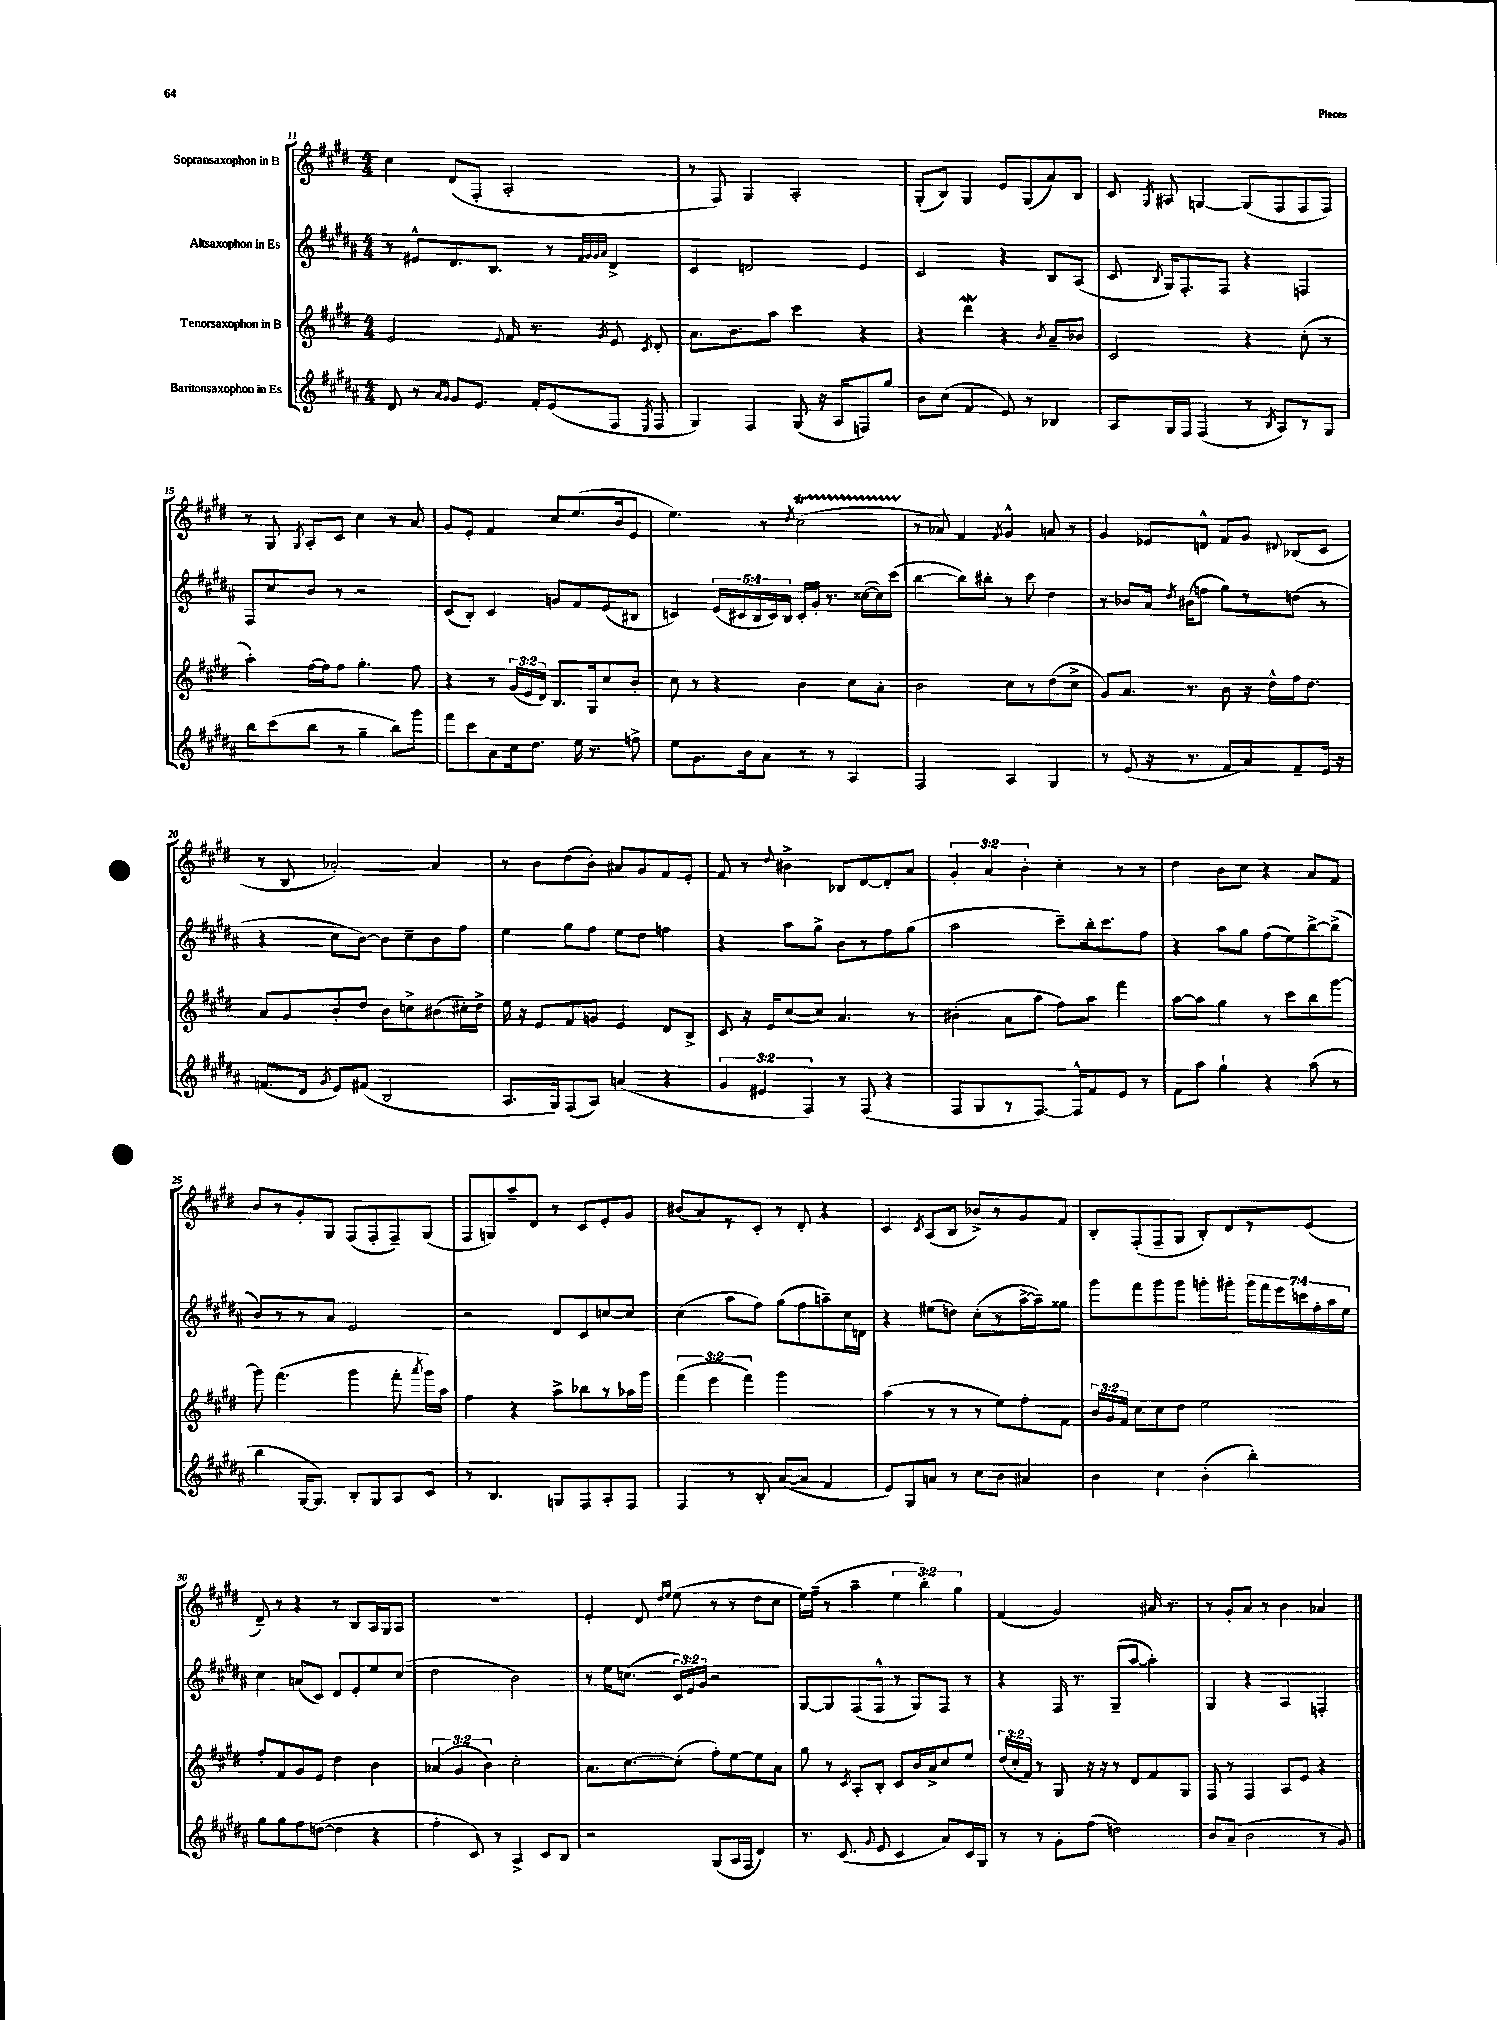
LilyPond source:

<<
\new StaffGroup <<
\new Staff = "s0" \with { instrumentName = "Sopransaxophon in B" } {
    \clef treble \key e \major \numericTimeSignature \time 4/4 \override Staff.TupletNumber.text = #tuplet-number::calc-fraction-text
    \autoBeamOff cis''4 dis'8[( fis8]-. a2-. |
    r8 fis8) gis4 a2-. |
    gis8[-.( b8]) gis4 e'8[ gis8( a'8) b8] |
    cis'8 \acciaccatura { gis8 } ais8 g4~ g8[( fis8 fis8 fis8]) |
    r8 gis8 \acciaccatura { gis8 } a8[-. cis'8] cis''4 r8 a'8 |
    gis'8[ e'8]-. fis'4 cis''8[ e''8.( b'16 e'8] |
    e''4.) r8 \acciaccatura { dis''8 } cis''2\startTrillSpan( |
    r8\stopTrillSpan aes'8) fis'4 \acciaccatura { fis'8 } gis'4-^ a'8 r8 |
    gis'4 ees'8[ d'8]-^ fis'8[ gis'8] \appoggiatura { dis'8 } bes8[( cis'8] |
    r8 b8 aes'2~-.) aes'4 |
    r8 b'8[ dis''8( b'8]-.) ais'8[ gis'8 fis'8 e'8]-. |
    fis'8 r8 \appoggiatura { dis''8 } bis'4-> bes8[ dis'8~ dis'8-. a'8] |
    \tuplet 3/2 { gis'4-. a'4 b'4-. } cis''4-. r8 r8 |
    dis''4 b'8[ cis''8] r4 a'8[ fis'8] |
    b'8[ r8 gis'8-. gis8] fis8[( fis8-. fis8--) gis8]( |
    fis8[ g8) a''8-- dis'8] r8 cis'8[ e'8-. gis'8] |
    bis'8[( a'8) r8 cis'8]-. r8 dis'8-. r4 |
    cis'4 \acciaccatura { cis'8 } a8[( b8] bes'8[->) r8 gis'8 fis'8] |
    b8[-. fis8-.( fis8-- gis8] b8[-.) dis'8 r8 e'8]( |
    dis'8--) r8 r4 r8 b8[ a16 gis16 a8] |
    R1 |
    e'4-. dis'8 \grace { dis''16[ e''16] } e''8( r8 r8 dis''8[ cis''8] |
    e''16[) fis''16]--( r8 a''4-- \tuplet 3/2 { e''4 b''4-.) gis''4 } |
    fis'4( gis'2) ais'16 r8. |
    r8 gis'8[-. a'8] r8 b'4 aes'4 \bar "|." |
}
\new Staff = "s1" \with { instrumentName = "Altsaxophon in Es" } {
    \clef treble \key b \major \numericTimeSignature \time 4/4 \override Staff.TupletNumber.text = #tuplet-number::calc-fraction-text
    \autoBeamOff r8 eis'8[-^ dis'8. b8.] r8 \grace { fis'32[ gis'32 gis'32 ais'32] } dis'4-> |
    cis'4 d'2 e'4 |
    cis'2 r4 b8[ ais8]( |
    cis'8 \acciaccatura { b8 } gis16[) fis8.-. fis8] r4 f4 |
    fis8[ cis''8 b'8] r8 r2 |
    cis'8[( b8]-.) cis'4 g'8[ fis'8 e'8( bis8] |
    c'4) \tuplet 5/4 { e'16[( cis'16 b16 cis'16) b16] } cis'16[-. gis'16]-. r8. cisis''16[~( cisis''16) cis'''16]( |
    b''4~ b''8[) bis''8]-. r8 cis'''8 dis''4 |
    r8 bes'8[ ais'16] \acciaccatura { dis''8 } bis'16[( f''8] gis''8[) r8 d''8]( r8 |
    r4 cis''8[ b'8]~) b'8[ cis''8-- b'8 fis''8] |
    e''4 gis''8[ fis''8] e''8[ dis''8] f''4 |
    r4 ais''8[ gis''8]-> b'8[ r8 fis''8 gis''8]( |
    ais''2 cis'''8[--) b''16-. cis'''8. fis''8] |
    r4 ais''8[ gis''8] fis''8[( e''8) b''8~-> b''8]->( |
    b'8[) r8 r8 ais'8] e'2 |
    r2 dis'8[ cis'8 c''8~ c''8] |
    cis''4( ais''8[ fis''8]) gis''8[( fis''8 a''8--) cis''16 d'16] |
    r4 eis''8[( d''8]) cis''8[-.( r8 ais''16~-> ais''16--) gisis''8] |
    gis'''8[ fis'''8 gis'''8 gis'''8] g'''8[-. gis'''8]-. \tuplet 7/4 { gis'''16[ fis'''16 e'''16 c'''16 fis''16-. ais''16 e''16] } |
    cis''4 a'8[( cis'8]) dis'8[ e'8-. e''8 cis''8]( |
    dis''2 b'2) |
    r8 e''16[ c''8.]( \tuplet 3/2 { cis'16[) e'16 gis'16] } r2 |
    gis8[~ gis8 fis8( fis8]-^ r8 gis8[) fis8] r8 |
    r4 fis16 r8. gis8[--( ais''8]~ ais''4-.) |
    gis4 r4 ais4 f4-. \bar "|." |
}
\new Staff = "s2" \with { instrumentName = "Tenorsaxophon in B" } {
    \clef treble \key e \major \numericTimeSignature \time 4/4 \override Staff.TupletNumber.text = #tuplet-number::calc-fraction-text
    \autoBeamOff e'2 \appoggiatura { e'8 } fis'16 r8. \acciaccatura { gis'8 } e'8 \acciaccatura { cis'8 } dis'8-. |
    a'8.[ b'8. a''8] cis'''4 r4 |
    r4 dis'''4\mordent r4 \acciaccatura { b'8 } a'8[-- bes'8] |
    cis'2 r4 cis''8-.( r8 |
    a''4-.) fis''16[~ fis''16 fis''8] gis''4.-. fis''8 |
    r4 r8 \tuplet 3/2 { gis'16[( e'16 dis'16]) } b8.[ gis16 cis''8 b'8]-. |
    cis''8 r8 r4 b'4 cis''8[ a'8]-. |
    b'2 cis''8[ r8 dis''8( cis''8]-> |
    gis'8[) a'8.] r8. b'8 r16 dis''16[-^ fis''16 dis''8.] |
    a'8[ gis'8 b'8-. dis''8] b'8[ c''8-> bis'8( cis''16-.) dis''16]-> |
    e''16 r16 e'8[ fis'8 g'8] e'4 dis'8[ b8]-> |
    cis'8 r16 e'16[ cis''8~( cis''8]) a'4. r8 |
    bis'4-.( a'8[ a''8] fis''8[) a''8] fis'''4 |
    a''8[~ a''8] gis''4 r8 cis'''8[ b''8 gis'''8]~ |
    gis'''8 fis'''4.( gis'''4 fis'''8-. \acciaccatura { a'''8 } gis'''16[) a''16] |
    fis''4 r4 a''8[-> bes''8 r8 aes''16 gis'''16] |
    \tuplet 3/2 { fis'''4( e'''4 fis'''4) } gis'''2 |
    a''4( r8 r8 r8 e''8[) fis''8-. fis'8] |
    \tuplet 3/2 { b'16[ gis'16 fis'16] } cis''8[ cis''8 dis''8] e''2 |
    fis''8[-. fis'8 gis'8 e'8] dis''4 b'4 |
    \tuplet 3/2 { aes'4( gis'4 b'4) } cis''2-. |
    a'8.[ cis''8.~ cis''8]-.( fis''8[-.) e''8~ e''8 a'8] |
    gis''8 r8 \acciaccatura { cis'8 } a8[-. b8]-. cis'8[ b'16 a'16-> cis''8 e''8] |
    \tuplet 3/2 { dis''16[( cis''16-. fis'16]) } r8 gis8 r16 r16 r8 dis'8[ fis'8 gis8] |
    fis8 r8 fis4 a8[ e'8] r4 \bar "|." |
}
\new Staff = "s3" \with { instrumentName = "Baritonsaxophon in Es" } {
    \clef treble \key b \major \numericTimeSignature \time 4/4 \override Staff.TupletNumber.text = #tuplet-number::calc-fraction-text
    \autoBeamOff dis'8 r8 \grace { ais'16[ gis'16] } gis'8[ e'8.] fis'16[-. e'8( fis8] \acciaccatura { e8 } fis8 |
    gis4) fis4 gis8( r16 ais16[ f8) gis''8] |
    b'8[ cis''8]( fis'4 e'8) r8 bes4 |
    ais8[ gis16 fis16] fis4( r8 \acciaccatura { b8 } ais8[) r8 gis8] |
    b''8[ cis'''8( b''8] r8 gis''4-- b''8[) gis'''8] |
    fis'''8[ cis'''8 ais'8 cis''16 dis''8.] e''16 r8. f''8-> |
    e''8[ gis'8. b'16 ais'8] r8 r8 ais4 |
    fis2 ais4 gis4 |
    r8 e'8( r16 r8. fis'8[ ais'8) fis'8-- e'16] r16 |
    f'8.[( dis'16] \acciaccatura { gis'8 } e'8[) fis'8]( b2 |
    ais8.[ gis16) fis8( ais8]) a'4( r4 |
    \tuplet 3/2 { gis'4 eis'4 fis4) } r8 fis8( r4 |
    fis8[ gis8 r8 fis8.]~) fis16[-^ fis'8 e'8] r8 |
    fis'8[ ais''8] gis''4-! r4 ais''8( r8 |
    b''4 gis16[~ gis8.]) b8[-. gis8 ais8 cis'8] |
    r8 b4. g8[ fis8 ais8-. fis8] |
    fis4 r8 b8-. ais'8[~( ais'8] fis'4 |
    e'8[) gis8 a'8] r8 cis''8[ b'8] ais'4 |
    b'4 cis''4 b'4-.( b''4-.) |
    gis''8[ gis''8 fis''8 d''8]~( d''4 r4 |
    fis''4-. cis'8) r8 ais4-> cis'8[ b8] |
    r2 gis8[( ais16 fis16] dis'4) |
    r8. cis'8.( \appoggiatura { gis'8 } e'8 cis'4 ais'8[) cis'16 gis16] |
    r8 r8 gis'8[-. fis''8]( d''2) |
    b'8[ ais'8]--( b'2 r8 gis'8) \bar "|." |
}
>>
>>
\layout { \context { \Score currentBarNumber = #11 } }
